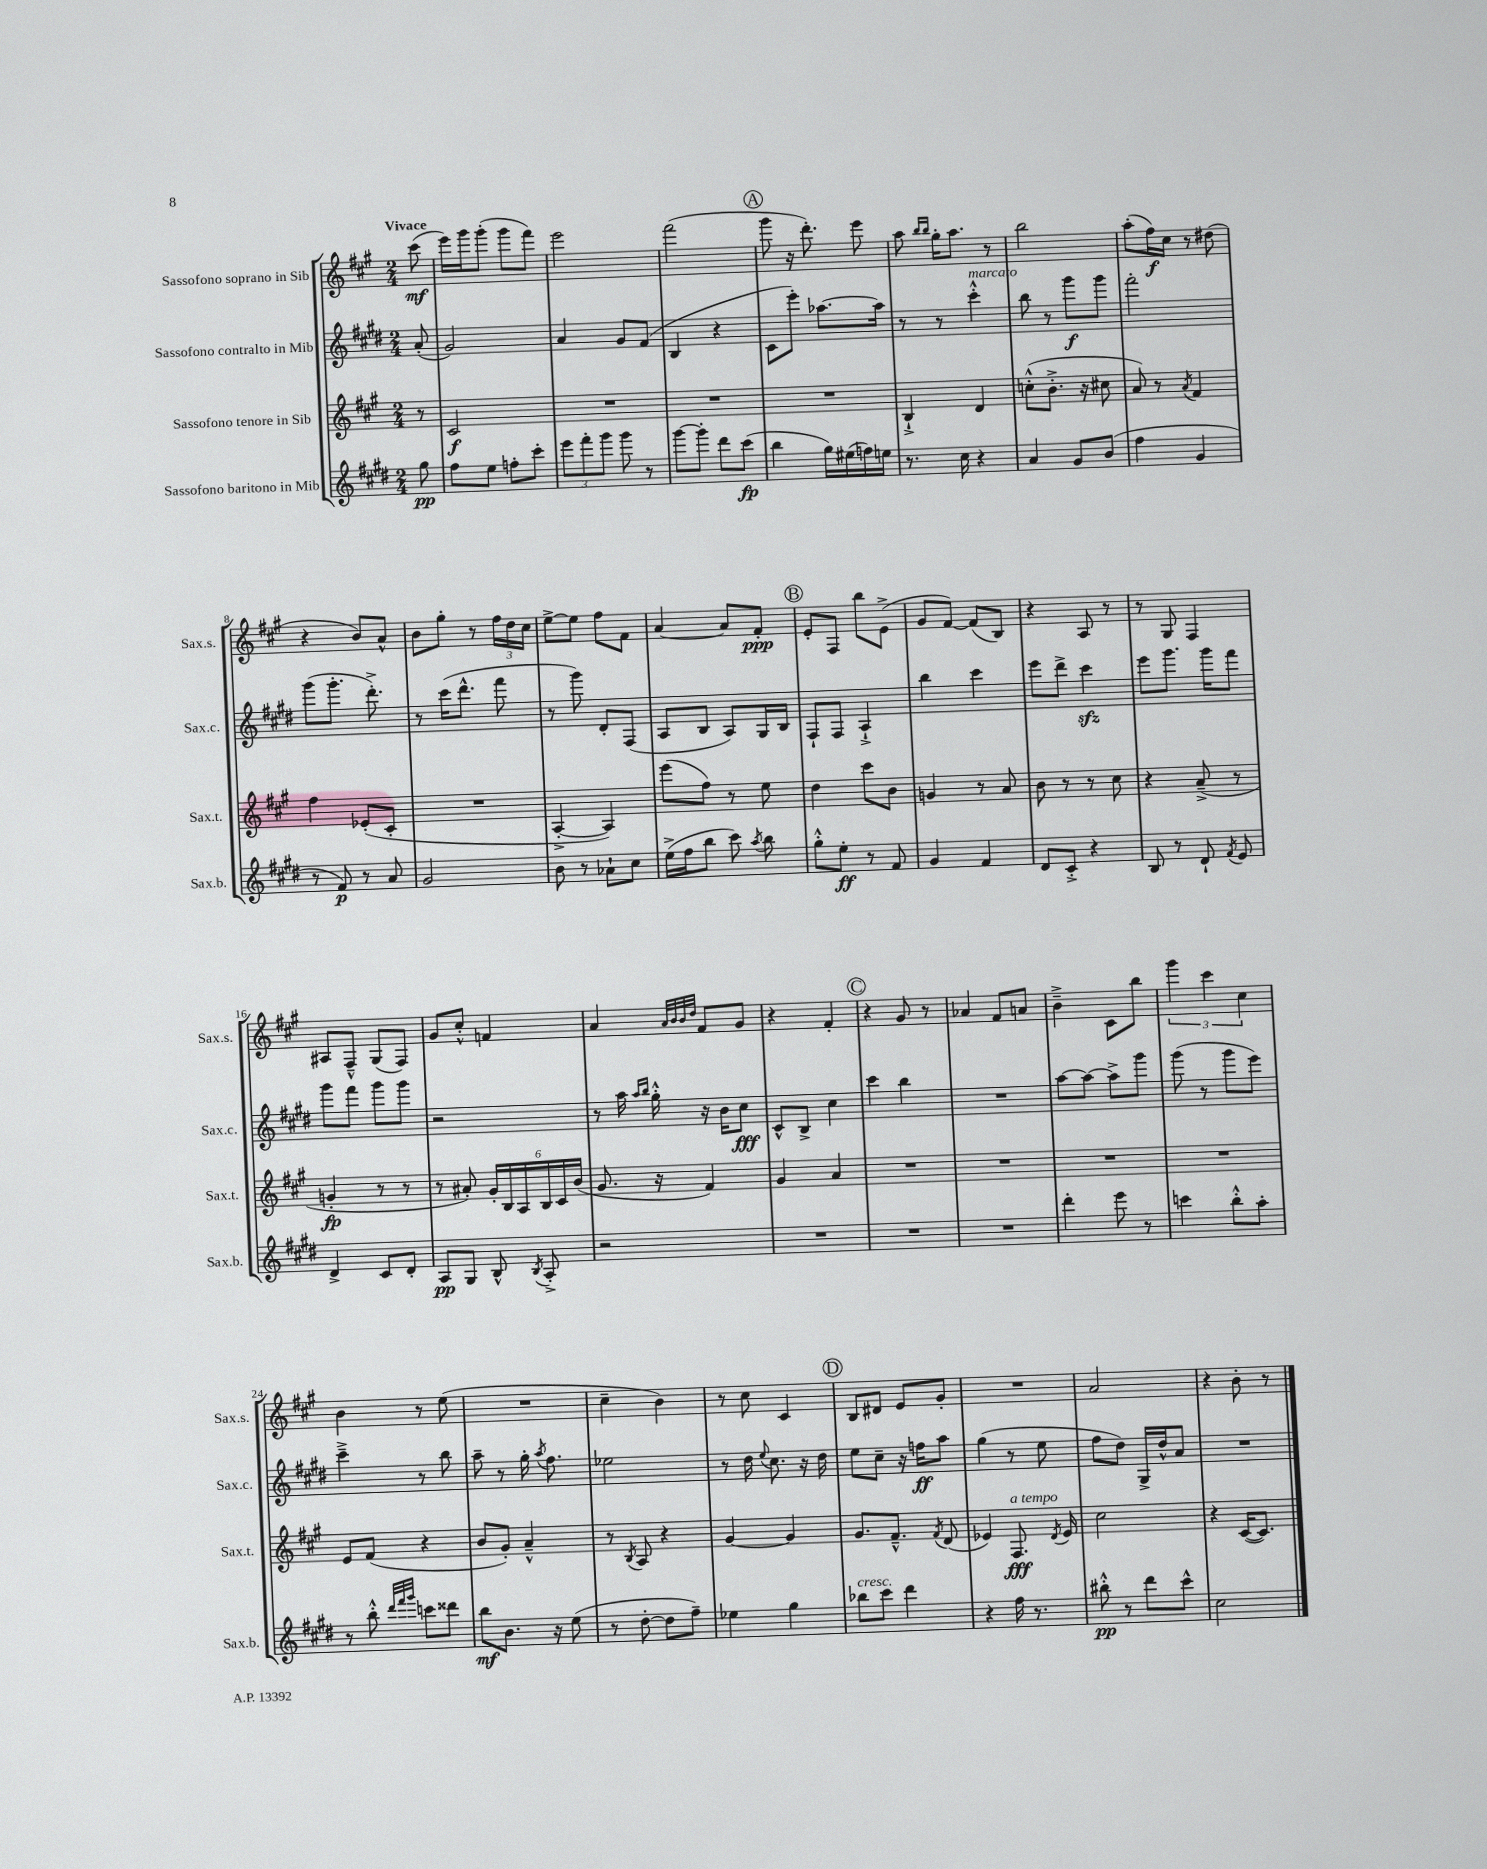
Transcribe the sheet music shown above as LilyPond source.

<<
\new StaffGroup <<
\new Staff = "s0" \with { instrumentName = "Sassofono soprano in Sib" shortInstrumentName = "Sax.s." } {
    \clef treble \key a \major \numericTimeSignature \time 2/4 \partial 8 \tempo "Vivace"
    \autoBeamOff cis'''8\mf( |
    e'''16[) gis'''16 gis'''8]-.( gis'''8[ fis'''8]) |
    e'''2 |
    fis'''2( |
    \mark \markup { \circle "A" } gis'''8 r16 d'''8.-.) e'''8 |
    a''8 \grace { b''16[ b''16] } gis''16[-. a''8.] r8 |
    b''2 |
    a''8[-.( fis''16\f) cis''16] r8 dis''8( |
    r4 b'8[) a'8]-^ |
    b'8[ gis''8]-. r8 \tuplet 3/2 { fis''16[ d''16 cis''16] } |
    e''8[~-> e''8] fis''8[ fis'8] |
    a'4~ a'8[ fis'8]-.\ppp |
    \mark \markup { \circle "B" } e'8[-. fis8] b''8[ e'8]->( |
    gis'8[ fis'8]~) fis'8[( b8]) |
    r4 a8 r8 |
    r8 gis8 fis4 |
    ais8[ fis8]---^ gis8[( fis8]) |
    gis'8[ cis''8]-.-^ f'4 |
    a'4 \grace { a'32[ b'32 b'32 d''32] } fis'8[ gis'8] |
    r4 fis'4-. |
    \mark \markup { \circle "C" } r4 gis'8 r8 |
    aes'4 fis'8[ a'8] |
    b'4---> cis'8[ b''8] |
    \tuplet 3/2 { gis'''4 cis'''4 cis''4 } |
    b'4 r8 e''8( |
    R2 |
    cis''4-- b'4) |
    r8 cis''8 cis'4 |
    \mark \markup { \circle "D" } b8[ dis'8] e'8[ gis'8]-. |
    R2 |
    a'2 |
    r4 b'8-. r8 \bar "|." |
}
\new Staff = "s1" \with { instrumentName = "Sassofono contralto in Mib" shortInstrumentName = "Sax.c." } {
    \clef treble \key e \major \numericTimeSignature \time 2/4 \partial 8
    \autoBeamOff a'8-.( |
    gis'2) |
    a'4 gis'8[ fis'8]( |
    b4 r4 |
    \mark \markup { \circle "A" } cis'8[ e'''8]-.) aes''8.[~ aes''16] |
    r8 r8 cis'''4-.-^^\markup { \italic "marcato" } |
    b''8 r8 gis'''8[\f gis'''8] |
    fis'''2-. |
    gis'''8[( gis'''8.]-. dis'''8.-.->) |
    r8 cis'''16[( dis'''8.]-^ fis'''8 |
    r8 gis'''8) dis'8[-. fis8]( |
    a8[ b8] a8[) gis16 b16] |
    \mark \markup { \circle "B" } fis8[-! fis8] a4-!-> |
    b''4 cis'''4 |
    e'''8[ dis'''8]-> cis'''4\sfz |
    e'''8[ gis'''8.] gis'''16[ fis'''8] |
    gis'''8[ fis'''8] gis'''8[ gis'''8] |
    r2 |
    r8 a''16 \grace { a''16[ b''16] } gis''16-.-^ r16 b'16[ cis''8]\fff |
    cis'8[-^ b8]-> cis''4 |
    \mark \markup { \circle "C" } cis'''4 b''4 |
    R2 |
    a''8[~ a''8]~ a''8[-> gis'''8] |
    gis'''8( r8 gis'''8[ e'''8]) |
    cis'''4---> r8 b''8 |
    a''8-- r8 gis''16-. \acciaccatura { a''8 } fis''8. |
    ees''2 |
    r8 dis''16 \appoggiatura { e''8 } cis''8. r16 dis''16 |
    \mark \markup { \circle "D" } e''8[ cis''8]-- r16 f''16[\ff a''8] |
    gis''4( r8 e''8 |
    fis''8[ dis''8]) gis16[-> dis''16-^ a'8] |
    R2 \bar "|." |
}
\new Staff = "s2" \with { instrumentName = "Sassofono tenore in Sib" shortInstrumentName = "Sax.t." } {
    \clef treble \key a \major \numericTimeSignature \time 2/4 \partial 8
    \autoBeamOff r8 |
    cis'2\f |
    R2 |
    R2 |
    \mark \markup { \circle "A" } R2 |
    b4-!-> d'4 |
    c''8[-.-^( b'8.]-.-> r16 cis''8 |
    a'8) r8 \acciaccatura { a'8 } fis'4 |
    fis''4 ees'8[-.( cis'8]-. |
    R2 |
    a4~-.-> a4) |
    e'''8[( fis''8]) r8 e''8 |
    \mark \markup { \circle "B" } d''4 cis'''8[ b'8] |
    g'4 r8 a'8 |
    b'8 r8 r8 cis''8 |
    r4 a'8--->( r8 |
    g'4-.\fp r8 r8 |
    r8 ais'8-.) \tuplet 6/4 { gis'16[-. b16 a16 b16 cis'16 b'16]( } |
    gis'8. r16 fis'4) |
    gis'4 a'4 |
    \mark \markup { \circle "C" } R2 |
    R2 |
    R2 |
    R2 |
    e'8[ fis'8]( r4 |
    b'8[ gis'8]-.) a'4---^ |
    r8 \acciaccatura { b8 } a8 r4 |
    gis'4~ gis'4 |
    \mark \markup { \circle "D" } gis'8.[ fis'8.]---^ \acciaccatura { fis'8 } d'8( |
    ees'4) fis8.\fff^\markup { \italic "a tempo" } \acciaccatura { d'8 } ees'16 |
    cis''2 |
    r4 cis'16[~( cis'8.]) \bar "|." |
}
\new Staff = "s3" \with { instrumentName = "Sassofono baritono in Mib" shortInstrumentName = "Sax.b." } {
    \clef treble \key e \major \numericTimeSignature \time 2/4 \partial 8
    \autoBeamOff gis''8\pp |
    fis''8[ e''8] f''8[-. cis'''8]-. |
    \tuplet 3/2 { e'''8[ fis'''8-. gis'''8] } gis'''8 r8 |
    gis'''8[~ gis'''8]-. dis'''8[ cis'''8]\fp( |
    \mark \markup { \circle "A" } b''4 gis''16[) eis''16( f''16) e''16] |
    r8. cis''16 r4 |
    a'4 gis'8[ b'8]( |
    fis''4 gis'4 |
    r8 fis'8\p) r8 a'8 |
    gis'2 |
    b'8 r8 aes'8[-! cis''8] |
    e''16[->( fis''16 b''8] cis'''8) \acciaccatura { a''8 } b''8 |
    \mark \markup { \circle "B" } gis''8[-.-^ e''8]-.\ff r8 fis'8 |
    gis'4 fis'4 |
    dis'8[ cis'8]-.-> r4 |
    b8 r8 dis'8-! \acciaccatura { fis'8 } e'8 |
    dis'4-> cis'8[ dis'8]-. |
    a8[\pp gis8] b8-^ \acciaccatura { b8 } a8-.-> |
    r2 |
    R2 |
    \mark \markup { \circle "C" } R2 |
    R2 |
    dis'''4-. e'''8 r8 |
    c'''4 b''8[-.-^ a''8]-. |
    r8 b''8-.-^ \grace { dis'''32[ fis'''32 gis'''32] } c'''8[ disis'''8] |
    b''8[\mf b'8.] r16 e''8( |
    r8 dis''8~-. dis''8[ fis''8]--) |
    ees''4 gis''4 |
    \mark \markup { \circle "D" } bes''8[^\markup { \italic "cresc." } cis'''8] dis'''4 |
    r4 fis''16 r8. |
    bis''8-.-^\pp r8 dis'''8[ cis'''8]-^ |
    cis''2 \bar "|." |
}
>>
>>
